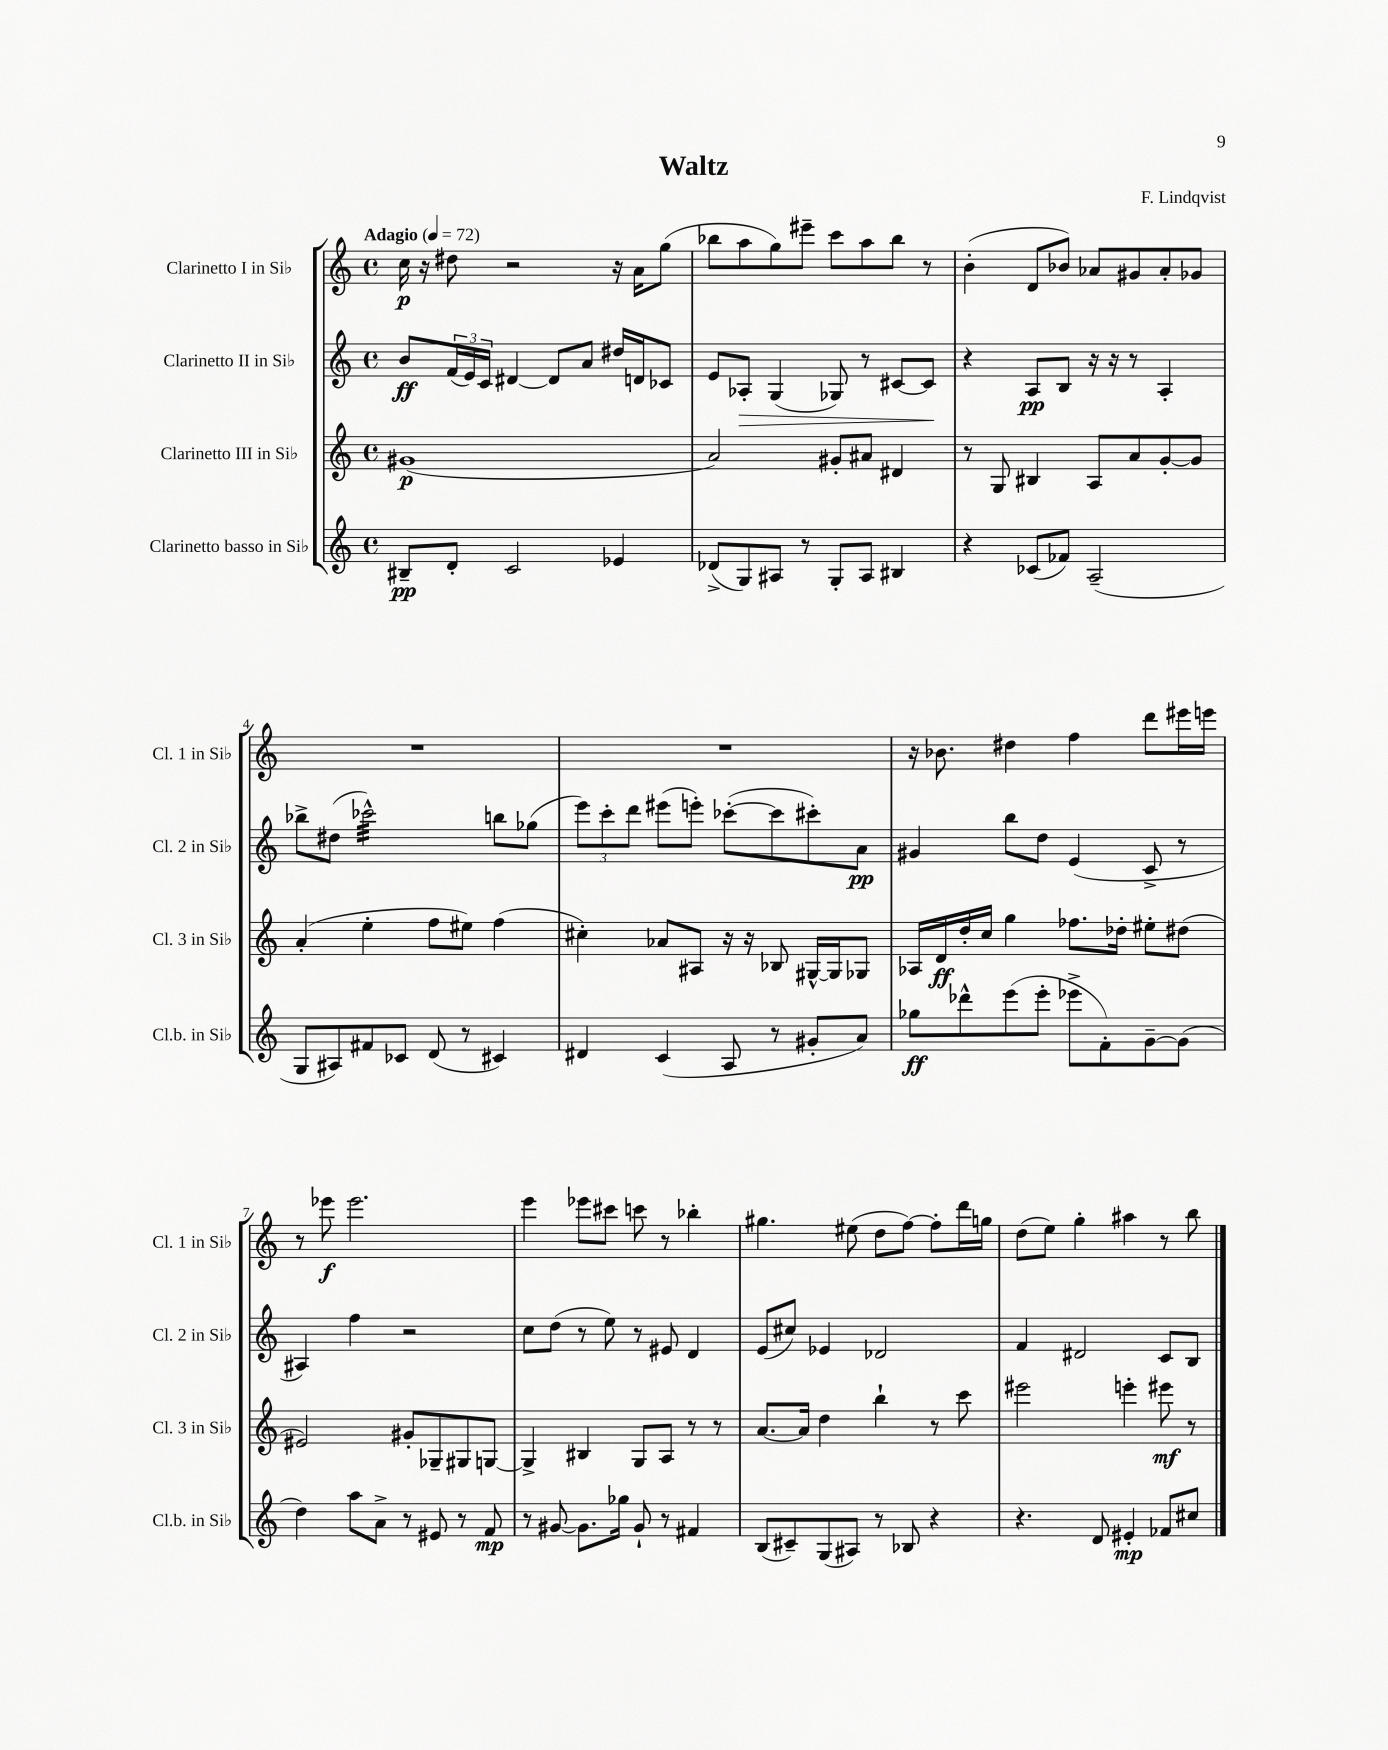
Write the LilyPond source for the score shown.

\header { title = "Waltz" composer = "F. Lindqvist" }
<<
\new StaffGroup <<
\new Staff = "s0" \with { instrumentName = "Clarinetto I in Sib" shortInstrumentName = "Cl. 1 in Sib" } {
    \clef treble \key c \major \defaultTimeSignature \time 4/4 \tempo "Adagio" 4 = 72
    c''16\p r16 dis''8 r2 r16 a'16 g''8( |
    bes''8 a''8 g''8) eis'''8-- c'''8 a''8 bes''8 r8 |
    b'4-.( d'8 bes'8) aes'8 gis'8 aes'8-. ges'8 |
    R1 |
    R1 |
    r16 bes'8. dis''4 f''4 d'''8 eis'''16 e'''16 |
    r8 ees'''8\f ees'''2. |
    e'''4 ees'''8 cis'''8 c'''8 r8 bes''4-. |
    gis''4. eis''8( d''8 f''8~) f''8-. d'''16 g''16 |
    d''8( e''8) g''4-. ais''4 r8 b''8 \bar "|." |
}
\new Staff = "s1" \with { instrumentName = "Clarinetto II in Sib" shortInstrumentName = "Cl. 2 in Sib" } {
    \clef treble \key c \major \defaultTimeSignature \time 4/4
    b'8\ff \tuplet 3/2 { f'16( e'16) c'16 } dis'4~ dis'8 a'8 dis''16 d'16 ces'8 |
    e'8 aes8-.\> g4( ges8) r8 cis'8~ cis'8\! |
    r4 a8\pp b8 r16 r16 r8 a4-. |
    bes''8-> dis''8( ces'''2:32-^) b''8 ges''8( |
    \tuplet 3/2 { e'''8) c'''8-. d'''8 } eis'''8( e'''8-.) ces'''8~-.( ces'''8 cis'''8-.) a'8\pp |
    gis'4 b''8 d''8 e'4( c'8-> r8 |
    ais4) f''4 r2 |
    c''8 d''8( r8 e''8) r8 eis'8 d'4 |
    e'8( cis''8) ees'4 des'2 |
    f'4 dis'2 c'8 b8 \bar "|." |
}
\new Staff = "s2" \with { instrumentName = "Clarinetto III in Sib" shortInstrumentName = "Cl. 3 in Sib" } {
    \clef treble \key c \major \defaultTimeSignature \time 4/4
    gis'1\p( |
    a'2) gis'8-. ais'8 dis'4 |
    r8 g8 bis4 a8 a'8 g'8~-. g'8 |
    a'4-.( e''4-. f''8 eis''8) f''4( |
    cis''4-.) aes'8 ais8 r16 r16 bes8 gis16~-^ gis16 ges8 |
    aes16 d'16\ff d''16-. c''16 g''4 fes''8. des''16-. eis''8-. dis''8( |
    eis'2) gis'8-. ges8-- gis8 g8~ |
    g4-> bis4 g8 a8 r8 r8 |
    a'8.~ a'16 d''4 b''4-! r8 c'''8 |
    eis'''2 e'''4-. eis'''8\mf r8 \bar "|." |
}
\new Staff = "s3" \with { instrumentName = "Clarinetto basso in Sib" shortInstrumentName = "Cl.b. in Sib" } {
    \clef treble \key c \major \defaultTimeSignature \time 4/4
    bis8--\pp d'8-. c'2 ees'4 |
    des'8->( g8) ais8 r8 g8-. ais8 bis4 |
    r4 ces'8( fes'8) a2--( |
    g8 ais8) fis'8 ces'8 d'8( r8 cis'4) |
    dis'4 c'4( a8 r8 gis'8-. a'8) |
    ges''8\ff des'''8-^ e'''8( e'''8-. ees'''8-> f'8-.) g'8~-- g'8( |
    d''4) a''8 a'8-> r8 eis'8 r8 f'8\mp |
    r8 gis'8~ gis'8. ges''16 gis'8-! r8 fis'4 |
    b8( cis'8--) g8( ais8) r8 bes8 r4 |
    r4. d'8 eis'4-.\mp fes'8 cis''8 \bar "|." |
}
>>
>>
